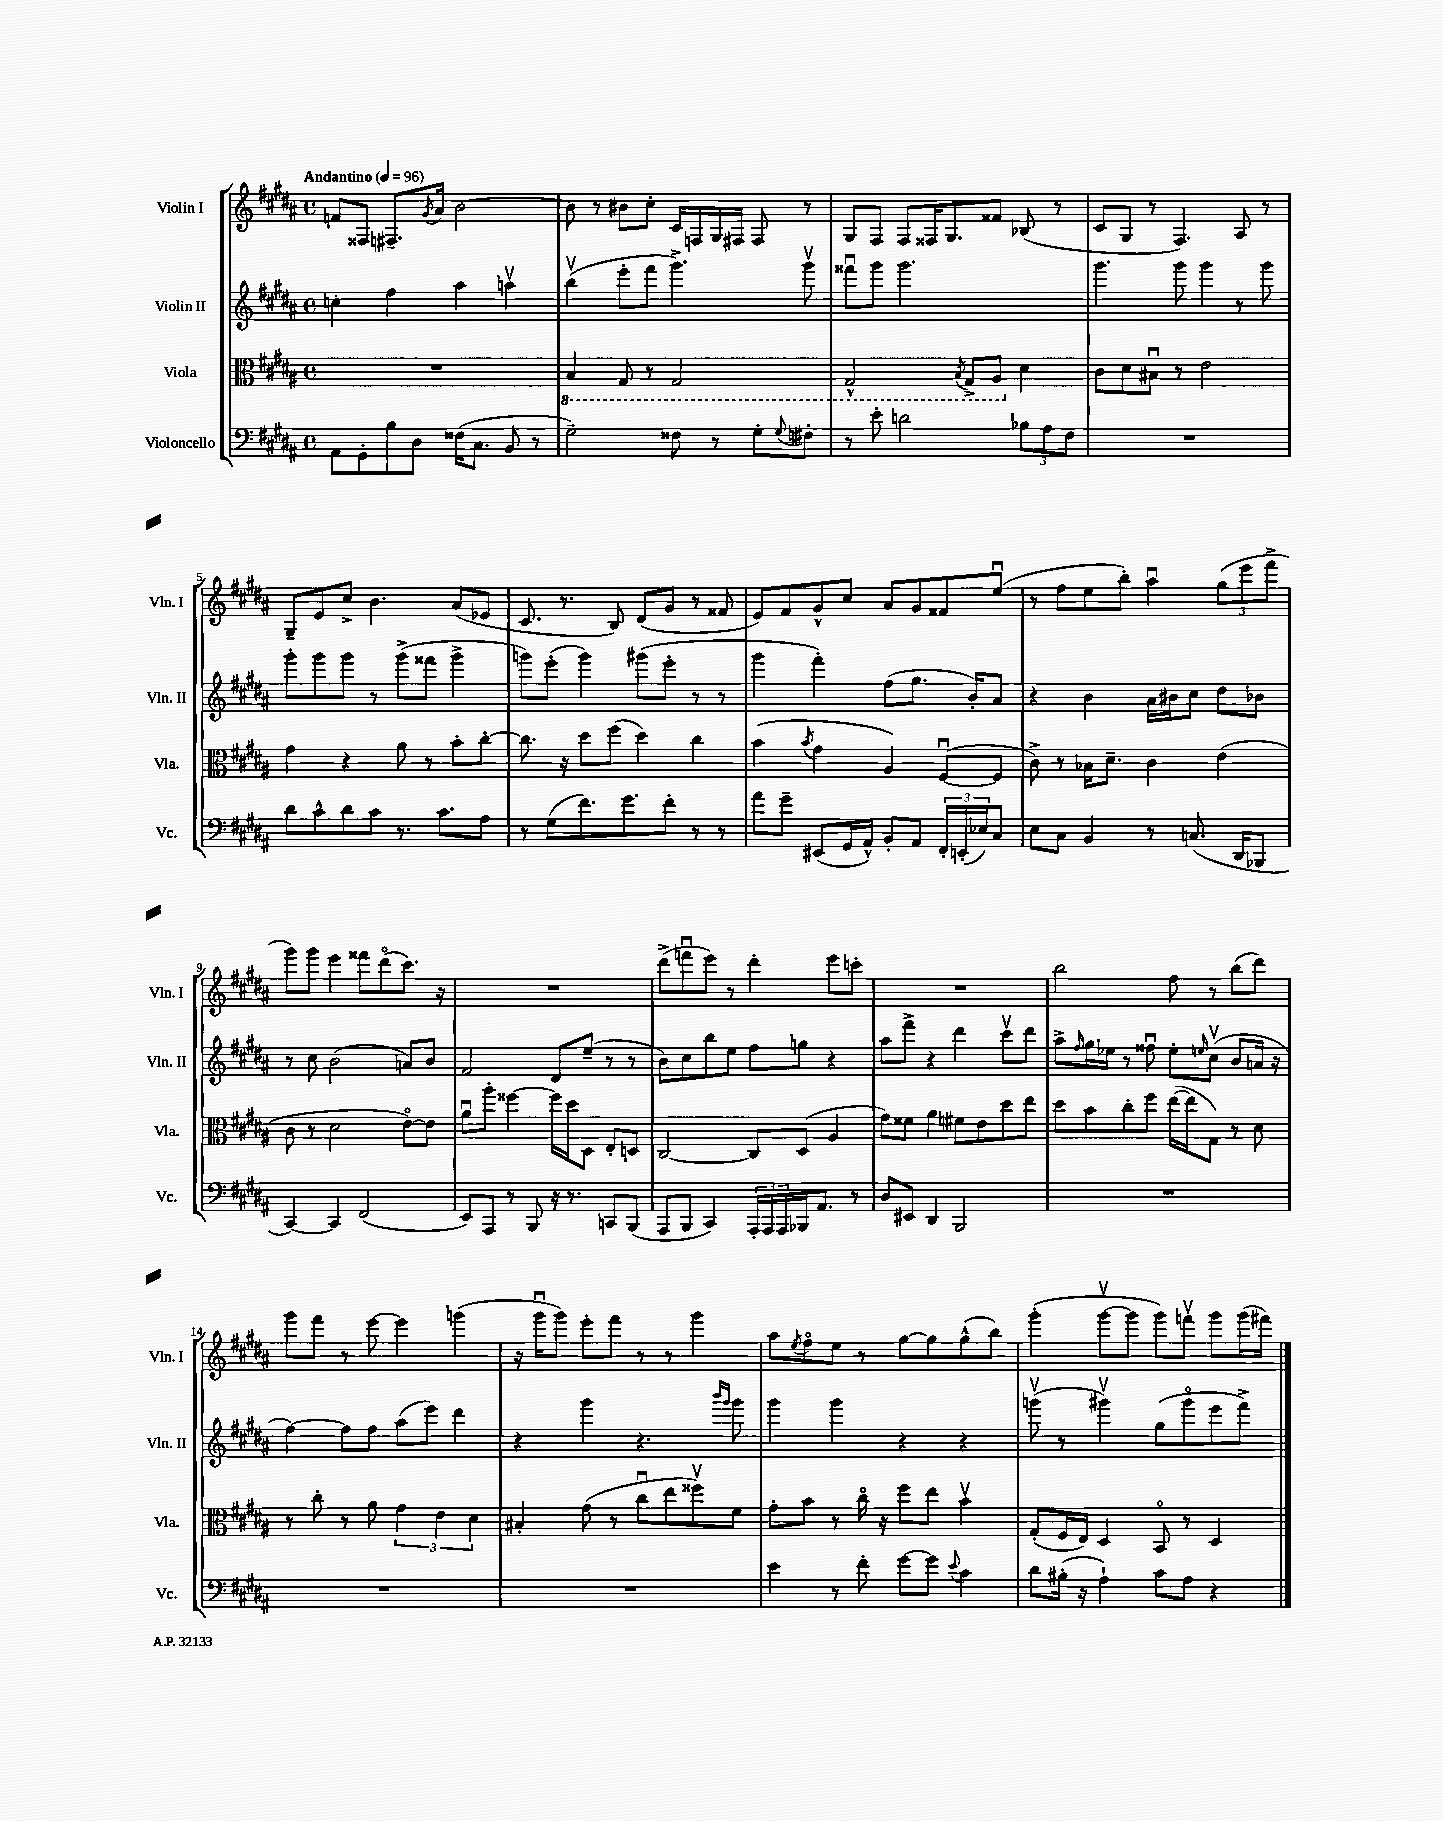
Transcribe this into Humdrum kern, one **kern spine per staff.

**kern	**kern	**kern	**kern
*staff4	*staff3	*staff2	*staff1
*clefF4	*clefC3	*clefG2	*clefG2
*k[f#c#g#d#a#]	*k[f#c#g#d#a#]	*k[f#c#g#d#a#]	*k[f#c#g#d#a#]
*M4/4	*M4/4	*M4/4	*M4/4
*met(c)	*met(c)	*met(c)	*met(c)
*MM96	*MM96	*MM96	*MM96
8AA#	1r	4cc'	8f
8GG#'	.	.	8F##
8B	.	4ff#	8.F#~
8D#	.	.	.
.	.	.	8qg#
.	.	.	16a#
(16F##	.	4aa#	[2b
8.C#	.	.	.
8BB	.	4aav	.
8r	.	.	.
=	=	=	=
2G#~)	4BB	(4bbv	8b]
.	.	.	8r
.	8GG#	8eee'	8b#
.	8r	8fff#	8cc#'
8F##	2GG#	4.ggg#^)	16c#
.	.	.	16F
8r	.	.	16G#
.	.	.	16F#
8G#'	.	.	8F#
8qqG#	.	.	.
8F#'	.	8ggg#v	8r
=	=	=	=
8r	2GG#^^	8fff##u	8G#
8e'	.	8ggg#	8F#
2d	.	2.ggg#	8F#
.	.	.	16F##
.	.	.	8.G#
.	8qBB	.	.
.	8GG#^	.	.
.	8AA#	.	8f##
12B-	4d#	.	(8B-
12A#	.	.	.
.	.	.	8r
12F#	.	.	.
=	=	=	=
1r	8c#	4.ggg#	8c#
.	8d#	.	8G#
.	8B#u	.	8r
.	8r	8ggg#	4.F#)
.	2e	4ggg#	.
.	.	8r	8A#
.	.	8ggg#	8r
=	=	=	=
8d#	4g#	8ggg#'	8G#~
8c#^^	.	8ggg#	8e
8d#	4r	8ggg#	8cc#^
8c#	.	8r	4.b
8.r	8a#	(8ggg#^	.
.	8r	8fff##	.
8.c#	.	.	.
.	8b'	4ggg#^	(8a#
8A#	[8cc#'	.	8e-
=	=	=	=
8r	8.cc#]	8ggg)	8.c#
(8G#	.	(8eee'	.
.	16r	.	8.r
8.f#)	8dd#	4ggg)	.
.	(8ff#	.	8B)
8.g#	.	.	.
.	4dd#)	(8ggg#	(8d#
8f#'	.	8eee'	8g#
8r	4cc#	8r	8r
8r	.	8r	8f##
=	=	=	=
8a#	(4b	4ggg#	8e)
8g#~	.	.	8f#
.	8qb	.	.
(8EE#	4g#	4fff#')	8g#^^
16GG#	.	.	8cc#
16AA#^^)	.	.	.
8BB'	4A#)	(8ff#	8a#
8AA#	.	8.gg#	8g#
24FF#'	([8F#u	.	8f##
(24EE'	.	.	.
.	.	16b')	.
24E-)	.	.	.
8C#	8F#]	8a#	(8eeu
=	=	=	=
8E	8c#^)	4r	8r
8C#	8r	.	8ff#
4BB	16B-	4b	8ee
.	8.d#~	.	.
.	.	.	8bb')
8r	4c#	16a#	4aa#u
.	.	16b#	.
(8.C	.	8cc#	.
.	(4e	8dd#	(12gg#
16DD#	.	.	.
.	.	.	12eee
8BBB-	.	8b-	.
.	.	.	12fff#^
=	=	=	=
[4CC#)	8c#	8r	8ggg#)
.	8r	8cc#	8ggg#
4CC#]	2d#	(2b	4eee
(2FF#	.	.	8fff##
.	.	.	(8ddd#o
.	[8eo)	8a)	8.ccc#)
.	8e]	8b	.
.	.	.	16r
=	=	=	=
8EE)	8a#u	2f#	1r
8AAA#	8aa#'	.	.
8r	[4ff##	.	.
8BBB	.	.	.
16r	16ff##]	8d#	.
8.r	16dd#	.	.
.	8D#	(8ee~	.
8CC	8E'	8r	.
(8BBB	8D	8r	.
=	=	=	=
8AAA#	[2C#	8b)	(8ddd#^
8BBB	.	8cc#	8fffu
4CC#)	.	8bb	8eee)
.	.	8ee	8r
24AAA#'	8C#]	8ff#	4ddd#'
24AAA#	.	.	.
24AAA#	.	.	.
16BBB-	(8D#	8gg	.
8.AA#	.	.	.
.	4A#	4r	8eee
8r	.	.	8ccc'
=	=	=	=
8D#	8g#)	8aa#	1r
8EE#	8f##	8fff#^	.
4DD#	4a#	4r	.
2BBB	8f#	4ddd#	.
.	8e	.	.
.	8dd#	8ccc#v	.
.	8ee	8ddd#	.
=	=	=	=
1r	8dd#	8aa#^	2bb
.	.	16qqff#	.
.	8b	16gg#	.
.	.	16ee-	.
.	8cc#'	8r	.
.	8ff#	8ff##u	.
.	([16ee	8ee-'	8ff#
.	16ee]	.	.
.	.	16qqee	.
.	8G#)	(8cc#v	8r
.	8r	8b	(8bb
.	8d#	16a	8ddd#)
.	.	16r	.
=	=	=	=
1r	8r	[4ff#)	8ggg#
.	8cc#'	.	8fff#
.	8r	8ff#]	8r
.	8a#	8ff#	[8eee
.	6g#	(8aa#	4eee]
.	.	8eee)	.
.	6e	.	.
.	.	4ddd#	(4ggg
.	6d#	.	.
=	=	=	=
1r	4B#'	4r	16r
.	.	.	16ggg#u
.	.	.	8ggg#)
.	(8g#	4ggg#	8eee'
.	8r	.	8fff#
.	8cc#u	4.r	8r
.	8ee	.	8r
.	8ff##v)	.	4ggg#
.	.	16qqbbb	.
.	.	16qqggg#	.
.	8f#	8ggg#	.
=	=	=	=
4e	8g#'	4ggg#	8aa#
.	.	.	8qee
.	8b	.	8ff#o
8r	8r	4ggg#	8ee
8f#'	16cc#o	.	8r
.	16r	.	.
[8g#	8ff#	4r	[8gg#
8g#]	8ee	.	8gg#]
8qqe	.	.	.
4c#	4bv	4r	(8gg#^^
.	.	.	8bb)
=	=	=	=
8d#	(8G#'	(8gggv	(4ggg#'
(16B#'	16F#	8r	.
16r	16E)	.	.
4A#`)	4D#	4ggg#v)	[8ggg#v
.	.	.	8ggg#]
8c#	8BBo	(8gg#	8ggg#)
8A#	8r	8ggg#o	8fffv
4r	4D#	8eee	8ggg#
.	.	8fff#^)	(16ggg#
.	.	.	16fff#)
==	==	==	==
*-	*-	*-	*-
